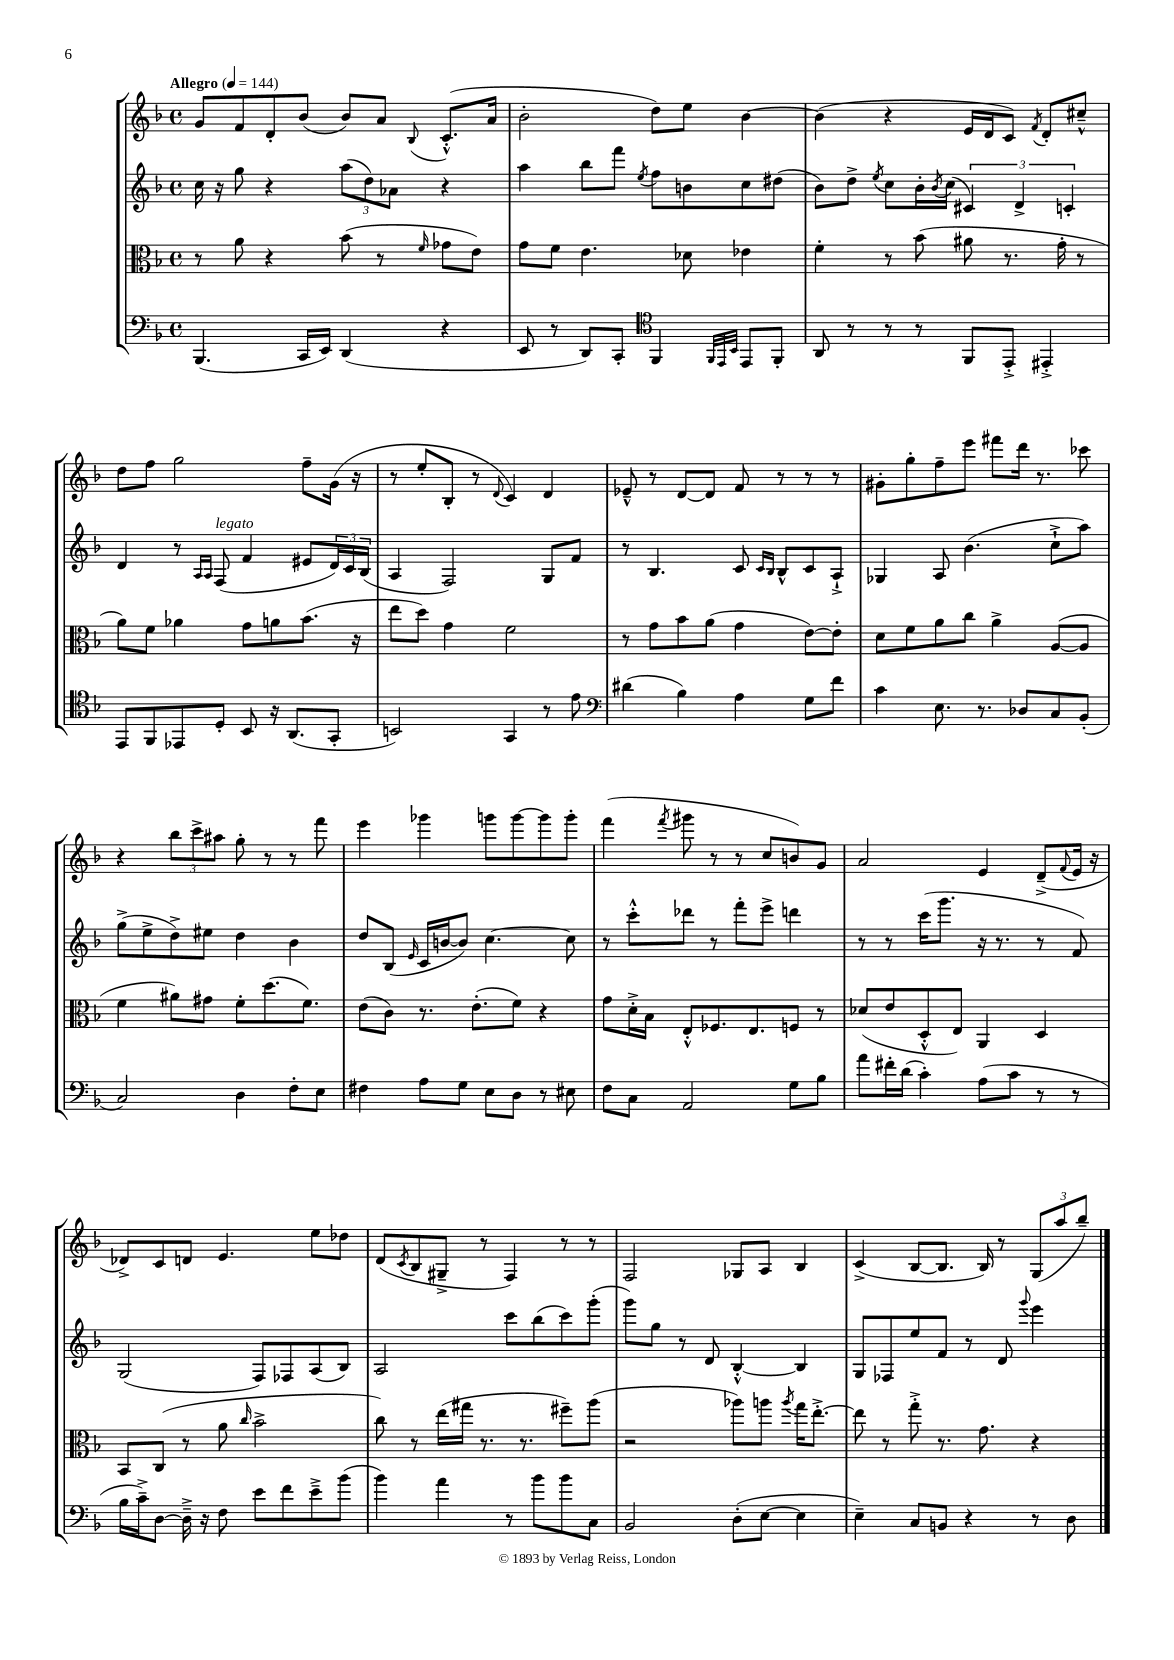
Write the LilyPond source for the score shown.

<<
\new StaffGroup <<
\new Staff = "s0" {
    \clef treble \key f \major \defaultTimeSignature \time 4/4 \tempo "Allegro" 4 = 144
    g'8 f'8 d'8-. bes'8( bes'8) a'8 \appoggiatura { bes8 } c'8.-.-^( a'16 |
    bes'2-. d''8) e''8 bes'4~ |
    bes'4( r4 e'16 d'16 c'8) \acciaccatura { f'8 } d'8-. cis''8---^ |
    d''8 f''8 g''2 f''8-- g'16( r16 |
    r8 e''8-. bes8-. r8 \appoggiatura { d'8 } c'4) d'4 |
    ees'8---^ r8 d'8~ d'8 f'8 r8 r8 r8 |
    gis'8-. g''8-. f''8-- e'''8 fis'''8 d'''16 r8. ces'''8 |
    r4 \tuplet 3/2 { bes''8 c'''8-> ais''8 } g''8-. r8 r8 f'''8 |
    e'''4 ges'''4 g'''8 g'''8~ g'''8 g'''8-. |
    f'''4( \acciaccatura { f'''8 } gis'''8 r8 r8 c''8 b'8) g'8 |
    a'2 e'4 d'8--->( \appoggiatura { f'8 } e'16 r16 |
    des'8->) c'8 d'8 e'4. e''8 des''8 |
    d'8( \acciaccatura { c'8 } bes8 gis8---> r8 f4) r8 r8 |
    f2 ges8 a8 bes4 |
    c'4->( bes8~ bes8. bes16) r8 \tuplet 3/2 { g8( a''8 bes''8--) } \bar "|." |
}
\new Staff = "s1" {
    \clef treble \key f \major \defaultTimeSignature \time 4/4
    c''16 r16 g''8 r4 \tuplet 3/2 { a''8( d''8) aes'8 } r4 |
    a''4 bes''8 f'''8 \acciaccatura { e''8 } f''8 b'8 c''8 dis''8( |
    bes'8) d''8-> \acciaccatura { e''8 } c''8 bes'16-. \acciaccatura { bes'8 } c''16( \tuplet 3/2 { cis'4) d'4-> c'4-. } |
    d'4 r8 \grace { a16 a16 } f8^\markup { \italic "legato" }( f'4 eis'8 \tuplet 3/2 { d'16) c'16 bes16( } |
    a4 f2) g8 f'8 |
    r8 bes4. c'8 \grace { c'16 bes16 } bes8-^ c'8 a8-!-> |
    ges4 a8 bes'4.( c''8-!-> a''8) |
    g''8->( e''8-> d''8->) eis''8 d''4 bes'4 |
    d''8 bes8( \grace { e'16 } c'16 b'16~ b'8) c''4.~ c''8 |
    r8 c'''8-.-^ des'''8 r8 f'''8-. e'''8-> d'''4 |
    r8 r8 c'''16( g'''8. r16 r8. r8 f'8) |
    g2( f8) fes8 a8( bes8) |
    a2 c'''8 bes''8( c'''8) g'''8-.( |
    g'''8) g''8 r8 d'8 bes4~-.-^ bes4 |
    g8 fes8 e''8 f'8 r8 d'8 \appoggiatura { g'''8 } e'''4 \bar "|." |
}
\new Staff = "s2" {
    \clef alto \key f \major \defaultTimeSignature \time 4/4
    r8 a'8 r4 bes'8( r8 \grace { f'16 } ges'8 e'8) |
    g'8 f'8 e'4. des'8 ees'4 |
    f'4-. r8 bes'8( ais'8 r8. g'16-. r8 |
    a'8) f'8 aes'4 g'8 a'8 bes'8.( r16 |
    e''8 d''8) g'4 f'2 |
    r8 g'8 bes'8 a'8( g'4 e'8~) e'8-. |
    d'8 f'8 a'8 c''8 a'4-> a8~( a8 |
    f'4 ais'8) gis'8 f'8-. d''8.( f'8.) |
    e'8( c'8) r8. e'8.-.( f'8) r4 |
    g'8 d'16-.-> bes16 e8-.-^ fes8. e8. f8 r8 |
    des'8( e'8 d8-.-^ e8) a,4 d4 |
    bes,8 c8( r8 a'8 \grace { c''16 } bes'2-> |
    c''8) r8 e''16( gis''16 r8. r8. fis''8--) a''8( |
    r2 aes''8) a''8 \acciaccatura { a''8 } g''16 e''8.~-.-> |
    e''8 r8 g''8-.-> r8. g'8. r4 \bar "|." |
}
\new Staff = "s3" {
    \clef bass \key f \major \defaultTimeSignature \time 4/4
    bes,,4.( c,16 e,16) d,4( r4 |
    e,8 r8 d,8) c,8-. \clef tenor f,4 \grace { f,32 e,32 bes,32 } e,8 f,8-. |
    a,8 r8 r8 r8 f,8 e,8-.-> eis,4-.-> |
    e,8 f,8 ees,8 d8-. bes,8 r16 a,8.( g,8-. |
    b,2) g,4 r8 e'8 |
    \clef bass dis'4( bes4) a4 g8 f'8 |
    c'4 e8. r8. des8 c8 bes,8-.( |
    c2) d4 f8-. e8 |
    fis4 a8 g8 e8 d8 r8 eis8 |
    f8 c8 a,2 g8 bes8 |
    a'8 fis'16-. d'16( c'4-.) a8( c'8 r8 r8 |
    bes16 c'16--->) d8~ d16---> r16 f8 e'8 f'8 e'8---> bes'8( |
    bes'4) a'4 r8 bes'8 bes'8 c8 |
    bes,2 d8-.( e8~ e4 |
    e4--) c8 b,8 r4 r8 d8 \bar "|." |
}
>>
>>
\layout { \context { \Score \remove "Bar_number_engraver" } }
